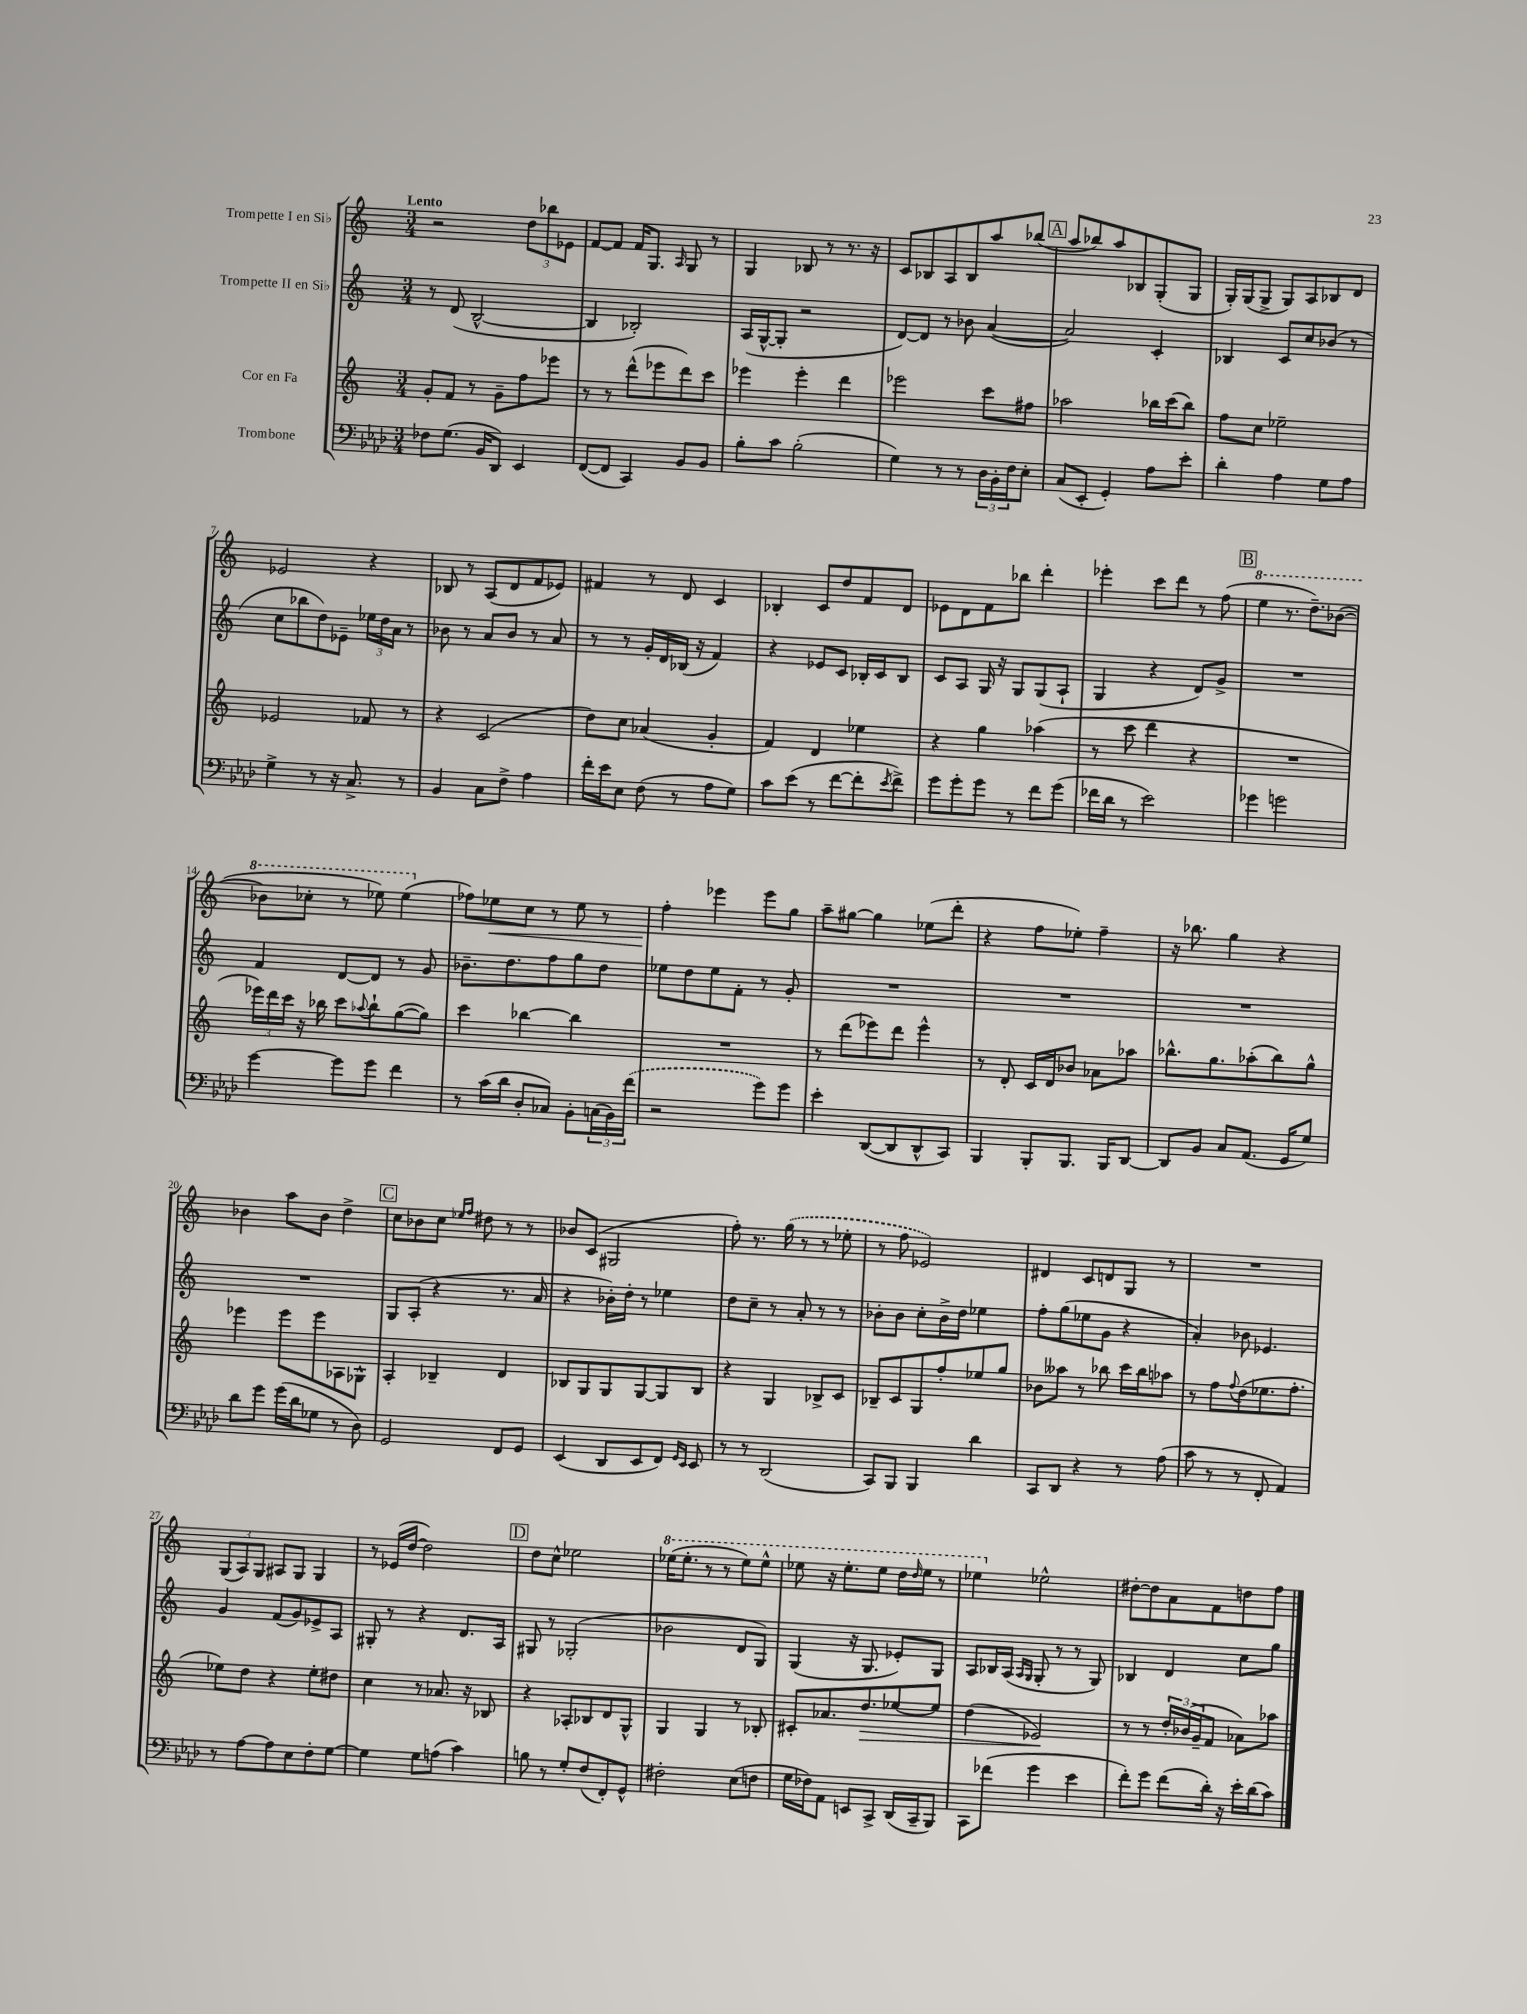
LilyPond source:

<<
\new StaffGroup <<
\new Staff = "s0" \with { instrumentName = "Trompette I en Sib" } {
    \clef treble \key c \major \numericTimeSignature \time 3/4 \tempo "Lento"
    r2 \tuplet 3/2 { d''8 bes''8 ees'8 } |
    f'8~ f'8 f'16 g8. \grace { a16 } g8 r8 |
    g4 bes8 r8 r8. r16 |
    c'8 bes8 a8 bes8 a''8 bes''8( |
    \mark \markup { \box "A" } a''8 bes''8) a''8 bes8 g8-.( g8 |
    g16-.) g16( g8-> g8) a8 bes8 d'8 |
    ees'2 r4 |
    bes8 r8 a8( d'8 f'8 ees'8) |
    fis'4 r8 d'8 c'4 |
    bes4-. c'8 d''8 f'8 d'8 |
    ees'8 d'8 f'8 bes''8 d'''4-. |
    ees'''4-. c'''8 d'''8 r8 f''8( |
    \mark \markup { \box "B" } \ottava #1 e'''4 r8. d'''8.--) bes''8~( |
    bes''8 ces'''8-. r8 ees'''8) ees'''4( \ottava #0 |
    fes''8) ees''8\< c''8 r8 ees''8 r8 |
    f''4-.\! ees'''4 ees'''8 g''8 |
    a''8-- gis''8~ gis''4 ees''8( d'''8-. |
    r4 f''8 ees''8-.) f''4-- |
    r16 bes''8. g''4 r4 |
    bes'4 a''8 bes'8 d''4-> |
    \mark \markup { \box "C" } c''8 bes'8 c''8 \grace { ees''16 f''16 } dis''8 r8 r8 |
    bes'8 c'8( gis2 |
    f''8-.) r8. \once \slurDashed g''16( r8 r8 ees''8-. |
    r8 f''8 ees'2) |
    dis'4 c'8 d'8 g8 r8 |
    R2. |
    \tuplet 3/2 { g8( a8) g8 } ais8 g8 g4 |
    r8 ees'16( d''16~ d''2) |
    \mark \markup { \box "D" } d''8 c''8-^ ees''2 |
    \ottava #1 ees'''16( ees'''8.-. r8 r8 ees'''8) ees'''8-^ |
    ees'''8 r16 ees'''8.-. ees'''8 d'''16 \grace { d'''16 } ees'''16 r8 |
    ees'''4 \ottava #0 ees''2-^ |
    dis''8~-. dis''8 a'8 f'8 d''8 f''8 \bar "|." |
}
\new Staff = "s1" \with { instrumentName = "Trompette II en Sib" } {
    \clef treble \key c \major \numericTimeSignature \time 3/4
    r8 d'8( b2~-^ |
    b4 bes2-.) |
    a16( g16~-^ g8-. r2 |
    d'8~) d'8 r8 bes'8 a'4~( |
    \mark \markup { \box "A" } a'2) c'4-. |
    bes4 c'8 c''8 bes'8( r8 |
    c''8 bes''8 d''8) ees'8-- \tuplet 3/2 { ees''16 d''16 a'16 } r8 |
    bes'8 r8 a'8 bes'8 r8 a'8 |
    r8 r8 g'16-. d'16 bes16( r16 f'4) |
    r4 ees'8 c'8 bes16-. c'16 bes8 |
    c'8 a8 g16 r16 g8 g8( a8-! |
    g4 r4 d'8) g'8-> |
    \mark \markup { \box "B" } R2. |
    f'4 d'8~ d'8 r8 g'8 |
    bes'8.-- d''8. f''8 g''8 d''8 |
    ees''8 d''8 ees''8 f'8-. r8 g'8-. |
    R2. |
    R2. |
    R2. |
    R2. |
    \mark \markup { \box "C" } g8 a8-.( r4 r8. a'16 |
    r4 bes'16-.) d''16-. r8 ees''4 |
    d''8 c''8-- r8 a'8-. r8 r8 |
    bes'8-. bes'8 c''8-. bes'16-> d''16 ees''4 |
    f''8-. g''8( ees''8 g'8 r4 |
    a'4-.) bes'8 ees'4. |
    g'4 f'8( g'8) ees'8-> a8 |
    gis8-. r8 r4 d'8. a16 |
    \mark \markup { \box "D" } gis8 r8 ges2-.( |
    bes'2 d'8 g8) |
    g4( r16 g8. ees'8-.) g8 |
    a8 bes16 a16( \grace { a16 g16 } g8-. r8 r8 g8) |
    bes4 d'4 c''8 g''8 \bar "|." |
}
\new Staff = "s2" \with { instrumentName = "Cor en Fa" } {
    \clef treble \key c \major \numericTimeSignature \time 3/4
    g'8-. f'8 r8 g'8-- f''8 ees'''8 |
    r8 r8 d'''8-^( ees'''8 d'''8) c'''8 |
    ees'''4 ees'''4-. d'''4 |
    ees'''2 c'''8 fis''8 |
    \mark \markup { \box "A" } aes''2 bes''16 c'''16( bes''8) |
    f''8 c''8 ees''2-- |
    ees'2 fes'8 r8 |
    r4 c'2( |
    d''8) c''8 aes'4( g'4-. |
    f'4) d'4 ees''4 |
    r4 g''4 aes''4( |
    r8 c'''8 d'''4 r4 |
    \mark \markup { \box "B" } R2. |
    \tuplet 3/2 { ees'''16) d'''16 c'''16 } r16 bes''16 c'''8 \appoggiatura { aes''8 } bes''8-! g''8~( g''8) |
    c'''4 bes''4~ bes''4 |
    R2. |
    r8 d'''8( ees'''8) d'''8 ees'''4-^ |
    r8 d'8-. c'16 d'16 bes'8 aes'8 aes''8 |
    bes''8.-^ g''8. aes''8-.( bes''8) g''8-^ |
    ees'''4 ees'''8 ees'''8 aes8 ges8-^ |
    \mark \markup { \box "C" } a4-. bes4-- d'4 |
    bes8 g8 g8 g8~ g8 bes8 |
    r4 g4 bes8-> c'8 |
    bes8-- c'8 g8 f''8-. ees''8 g''8 |
    bes'8 aeses''8 r8 bes''8 c'''16 bes''16 aes''8 |
    r8 f''8 \appoggiatura { f''8 } d''8( ees''8. f''8.-. |
    ees''8) d''8 r4 ees''8-. dis''8 |
    c''4 r8 aes'8. r16 bes8 |
    \mark \markup { \box "D" } r4 aes8-. bes8 d'8 g8-^ |
    g4 g4 r8 bes8-. |
    cis'8-. aes'8. d''8.\> ees''8~ ees''8 |
    d''4( ees'2\!) |
    r8 r8 \tuplet 3/2 { d''16-. bes'16( g'16-- } f'8 aes'8) aes''8 \bar "|." |
}
\new Staff = "s3" \with { instrumentName = "Trombone" } {
    \clef bass \key aes \major \numericTimeSignature \time 3/4
    fes8 g8.( bes,16 des,8) ees,4 |
    f,8~( f,8 c,4) bes,8 bes,8 |
    bes8-. c'8 bes2-.( |
    g4) r8 r8 \tuplet 3/2 { des16 bes,16-. f16 } ees8-. |
    \mark \markup { \box "A" } c8( ees,8-. g,4-.) aes8 ees'8-. |
    des'4-. aes4 g8 aes8 |
    g4-> r8 r16 c8.-> r8 |
    bes,4 c8 f8-> aes4 |
    f'16-. ees'16 ees8 f8( r8 aes8 g8) |
    c'8 ees'8( r8 f'8~ f'8-. \acciaccatura { ees'8 } f'8->) |
    g'8 g'8-. g'8 r8 f'8 g'8( |
    fes'16 des'16 r8 ees'2) |
    \mark \markup { \box "B" } ges'4 g'2 |
    g'4~ g'8 g'8 f'4 |
    r8 c'16( des'16 des8-. ces8) bes,8-. \tuplet 3/2 { c16( bes,16) \once \slurDashed f'16( } |
    r2 g'8) g'8 |
    ees'4-. des,8~( des,8 des,8-^ c,8) |
    bes,,4 bes,,8-. bes,,8. bes,,16 des,8~ |
    des,8 bes,8 c8 aes,8.( g,16 g8) |
    des'8 g'8 g'16( des'16 ges8 r8 des8) |
    \mark \markup { \box "C" } g,2 f,8 g,8 |
    ees,4( des,8 ees,8 f,8) \grace { g,16 ees,16 } ees,8 |
    r8 r8 des,2( |
    c,8) bes,,8 bes,,4 des'4 |
    c,8 des,8 r4 r8 aes8( |
    c'8 r8 r8 f,8-. aes,4) |
    r8 aes8~ aes8 ees8 f8-. g8~ |
    g4 g8 a8( c'4) |
    \mark \markup { \box "D" } b8 r8 g8-. f8( f,8-.) g,8-^ |
    fis2-. ees8( f8 |
    g16 fes16) aes,8 e,8 c,8-> des,16( c,16-- bes,,8) |
    c,8 fes'8( g'4 ees'4 |
    f'8-.) g'8 f'8( des'16-.) r16 ees'16-. des'16( c'8) \bar "|." |
}
>>
>>
